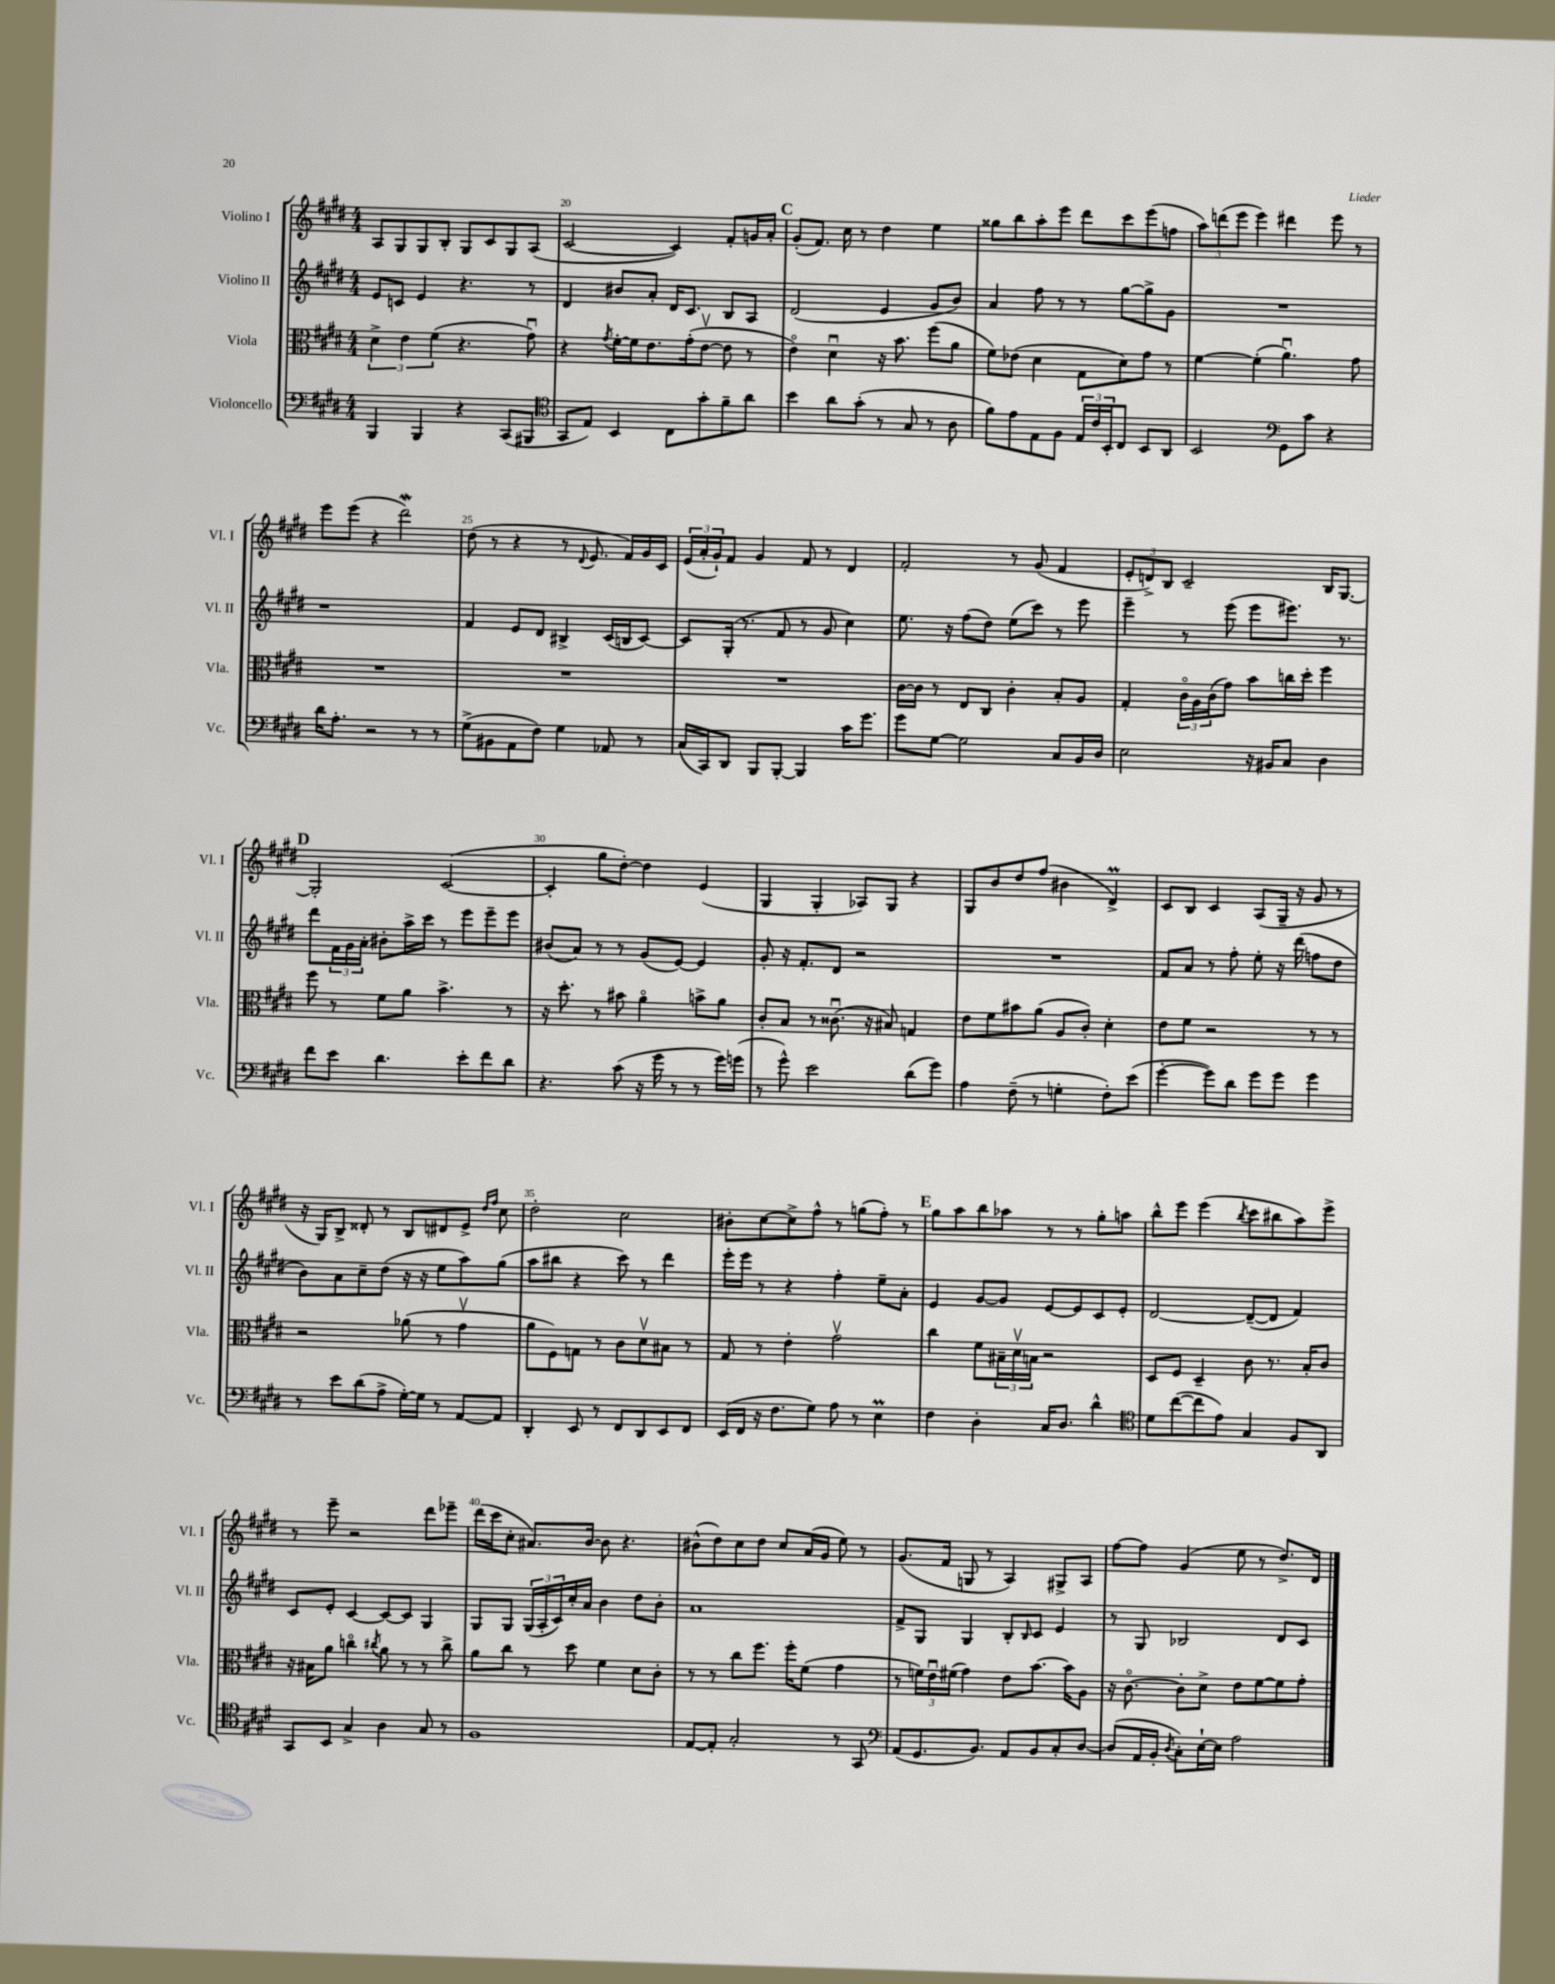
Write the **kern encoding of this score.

**kern	**kern	**kern	**kern
*part4	*part3	*part2	*part1
*staff4	*staff3	*staff2	*staff1
*I"Violoncello	*I"Viola	*I"Violino II	*I"Violino I
*I'Vc.	*I'Vla.	*I'Vl. II	*I'Vl. I
*clefF4	*clefC3	*clefG2	*clefG2
*k[f#c#g#d#]	*k[f#c#g#d#]	*k[f#c#g#d#]	*k[f#c#g#d#]
*M4/4	*M4/4	*M4/4	*M4/4
=19	=19	=19	=19
4BBB/	6d#^\	8e/L	8A/L
.	.	8cn/J	8G#/
.	6e\	.	.
4BBB/	.	4e/	8G#/
.	(6f#\	.	.
.	.	.	8B'/J
4r	4.r	4.r	8G#/L
.	.	.	8c#/
(8CC#/L	.	.	8G#/
8BBB#X/J	8g#u\)	8r	(8A/J
=20	=20	=20	=20
*clefC4	*	*	*
8GG#/L	4r	4d#/	[2c#/
8E/J)	.	.	.
.	8qg#/	.	.
4BB/	[16f#'\LL	8b#X/L	.
.	16f#\J]	.	.
.	8.e\	8a'/J	.
8C#\L	.	16d#/KL	4c#/])
.	(16g#'\k	8.c#/J	.
8g#'\	[8ev\J	.	.
8f#~\	8e\]	8B/L	8f#'/L
8a\J	8r	8A/J	16gn/L
.	.	.	16a'/JJ
!!LO:REH:place=s1:t=C
=21	=21	=21	=21
4b\	4e\)	(2d#/	(8g#'/L
.	.	.	8.f#/J)
8a\L	4d#u\	.	.
.	.	.	16cc#\
(8g#'\J	.	.	8r
8r	16r	4e/	4dd#\
.	8.b\	.	.
8G#/	.	.	.
8r	(8ff#\L	8g#/L	4ee\
8A\	8a\J	8b/J)	.
=22	=22	=22	=22
8f#\L)	8f#\L)	4a/	8gg##X\L
8e\	(8e-X\J	.	8bb\
8E\	4d#\	8ff#\	8aa'\
8F#\J	.	8r	8eee\J
24E/LL	8G#\L	8r	8ddd#\L
24c#/	.	.	.
24BB'/J	.	.	.
8C#/J	8d#\)	[8gg#\L	8ccc#\
8BB/L	8g#\J	8gg#^\]	(8eee\
8AA/J	8r	8g#\J	8ffn\J
=23	=23	=23	=23
2BB/	[4f#\	1r	12aa\L)
.	.	.	(12dddn\
.	.	.	12eee\J
.	(4f#'\]	.	4eee\)
*clefF4	*	*	*
8GG#\L	4.au\)	.	4ddd#X\
8c#\J	.	.	.
4r	.	.	8eee\
.	8g#\	.	8r
!!LO:LB:g=z
=24	=24	=24	=24
16d#\KL	1r	1r	8eee\L
8.A'\J	.	.	.
.	.	.	(8eee\J
2r	.	.	4r
.	.	.	2ddd#W\)
8r	.	.	.
8r	.	.	.
=25	=25	=25	=25
(8G#^\L	1r	4f#/	(8dd#\
8BB#X\	.	.	8r
8AA\	.	8e/L	4r
8F#\J)	.	8d#/J	.
4G#\	.	4B#X^/	8r
.	.	.	8qqd#/
.	.	.	8.e/
8AA-X/	.	(16c#/LL	.
.	.	16Bn/J	16f#/LL)
8r	.	[8c#/J)	16g#/
.	.	.	16c#/JJ
=26	=26	=26	=26
(16C#/LL	1r	8c#/L]	(24e/LL
.	.	.	24a'/
16CC#/J)	.	.	.
.	.	.	24g#`/J)
8DD#/J	.	(16G#'/Jk	8f#/J
.	.	8.r	.
8BBB/L	.	.	4g#/
[8BBB'/J	.	8f#/	.
4BBB/]	.	8r	8f#/
.	.	8g#/	8r
16c#\KL	.	4cc#\)	4d#/
8.g#\J	.	.	.
=27	=27	=27	=27
8g#\L	[16c#\LL	8.ee\	2f#'/
.	16c#\JJ]	.	.
[8G#\J	8r	.	.
.	.	16r	.
2G#\]	8E/L	(8ff#\L	.
.	8C#/J	8dd#\J)	.
.	4c#'\	(8ee\L	8r
.	.	8ccc#\J)	(8g#/
8C#/L	8B'/L	8r	4f#/
16BB/L	8A/J	8eee\	.
16D#/JJ	.	.	.
=28	=28	=28	=28
2E\	4G#'/	4eee~\	12e'/L
.	.	.	12dn^/)
.	.	.	12B/J
.	24c#\LL	8r	2c#~/
.	24A\	.	.
.	(24c#\J	.	.
.	8g#\J)	(8eee\	.
16r	8b\L	8eee\L	.
16BB#X/KL	.	.	.
8C#/J	16ccn\L	8.eee#X\J)	.
.	16dd#'\JJ	.	.
4D#\	4ff#\	.	16B/KL
.	.	8.r	[8.G#/J
!!LO:LB:g=z
!!LO:REH:place=s1:t=D
=29	=29	=29	=29
8f#\L	8ff#\	8ddd#\L	2G#'/]
8e\J	8r	24f#\L	.
.	.	24g#\	.
.	.	24a'\JJ	.
4.d#\	8f#\L	8b#X'\L	.
.	8a\J	16aa^\L	.
.	.	16ccc#\JJ	.
.	4.b^\	8r	([2c#/
8e'\L	.	8eee\L	.
8f#\	.	8eee~\	.
8d#\J	8r	8eee\J	.
=30	=30	=30	=30
4.r	16r	(8b#X/L	4c#'/]
.	8.dd#'\	.	.
.	.	8a/J)	.
.	8r	8r	8gg#\L
(8c#\	8b#X\	8r	[8dd#'\J)
16r	4a\	(8g#/L	4dd#\]
16g#\	.	.	.
8r	.	[8e/J)	.
8r	8bn^\L	4e/]	(4e/
16g#\LL)	8a\J	.	.
(16gn\JJ	.	.	.
=31	=31	=31	=31
8r	8c#'/L	8g#'/	4G#/
8g#^^\)	8B/J	16r	.
.	.	8.f#'/L	.
2e\	8r	.	4G#'/
.	(8.c##Xu\	8d#/J	.
.	.	2r	8A-X/L)
.	16r	.	.
.	8B#X/)	.	8G#/J
(8d#\L	4Gn/	.	4r
8g#\J)	.	.	.
=32	=32	=32	=32
4A\	8e\L	1r	8G#/L
.	8f#\	.	8b/
(8F#~\	8b#X\	.	8dd#/
8r	(8a\J	.	(8ff#/J
4Gn'\	8A/L	.	4b#X\
.	8c#'/J)	.	.
8F#'\L)	4d#'\	.	4d#m^/)
(8e\J	.	.	.
=33	=33	=33	=33
[4g#'\	8e\L	8f#/L	8c#/L
.	8f#\J	8a/J	8B/J
8g#\L])	2r	8r	4c#/
8d#\J	.	8ff#'\	.
8g#\L	.	8ee'\	(8A/L
8g#\J	.	16r	16G#~/Jk
.	.	(16ddd#\	16r
4g#\	8r	8ffn\L	8g#/
.	8r	8dd#\J	8r
!!LO:LB:g=z
=34	=34	=34	=34
8r	2r	8b\L)	16r
.	.	.	16G#/KL)
8e\L	.	8a\	8B^/J
(8d#\	.	8cc#~\	8d##X'/
8A^\J	.	(8dd#\J	8r
[16G#'\LL)	(8a-X\	16r	8B/L
16G#\JJ]	.	16r	.
8r	8r	8ee\L	8d#X/
[8AA/L	4g#v\	8aa\)	8e^/J
.	.	.	16qqdd#/LL
.	.	.	16qqff#/JJ
8AA/J]	.	(8gg#\J	8cc#\
=35	=35	=35	=35
4DD#'/	8a\L	8aa\L	2dd#'\
.	8F#\)	8bb#X\J	.
8EE/	8Gn\J	4r	.
8r	8r	.	.
8FF#/L	8c#\L	8ccc#\)	2cc#\
8DD#/	8d#v\	8r	.
8EE/	8B#X\J	4ddd#\	.
8FF#/J	8r	.	.
=36	=36	=36	=36
(16EE/LL	8G#/	16eee'\LL	8b#X'\L
16FF#/JJ	.	16eee\JJ	.
16r	8r	8r	[8cc#\
8.F#\L	.	.	.
.	4e'\	4r	8cc#^\]
8G#\J)	.	.	8ff#^^\J
8A\	2g#v\	4ff#'\	8r
8r	.	.	(8ggn\L
4EM\	.	8ee~\L	8ff#'\J)
.	.	8a'\J	8r
!!LO:REH:place=s1:t=E
=37	=37	=37	=37
4F#\	4cc#\	4e/	8gg#\L
.	.	.	8aa\
4D#'\	8f#\L	[8g#/L	8bb\
.	24B#X~\L	8g#/J]	8aa-X\J
.	24d#v\	.	.
.	24Bn\JJ	.	.
16C#/KL	2r	[8e/L	8r
8.D#/J	.	.	.
.	.	8e/]	8r
4d#^^\	.	8c#/	8gg#'\L
.	.	8e'/J	8aan\J
=38	=38	=38	=38
*clefC4	*	*	*
8d#\L	8D#/L	[2d#/	8bb^^\L
([8cc#\	8F#/J	.	8eee\J
8cc#\]	4D#~/	.	(4eee\
8e\J)	.	.	.
.	.	.	8qbb/
4G#/	8c#\	(8d#~/L_	8ccc#\L
.	8.r	8d#/J]	8bb#X\
8F#/L	.	4f#/)	8aa\)
.	16B'/KL	.	.
8AA/J	8c#/J	.	8eee^\J
!!LO:LB:g=z
=39	=39	=39	=39
8GG#/L	16r	8c#/L	8r
.	16B#X\KL	.	.
8BB/J	8a\J	8e'/J	8eee~\
4G#^/	4ccn\	[4c#/	2r
.	8qcc#X/	.	.
4A\	8a\	8c#/L_	.
.	8r	8c#/J]	.
8G#/	8r	4G#/	8ddd#\L
8r	8cc#^\	.	8eee-X~\J
=40	=40	=40	=40
1F#	8a\L	8G#/L	(16ddd#\LL
.	.	.	16ccc#\J
.	8cc#\J	8G#/J	8cc#'\J
.	8r	(24G#/LL	8.a#X/L)
.	.	24A'/	.
.	.	24c#/)	.
.	8dd#\	16cc#'/	.
.	.	16a/JJ	[16b/Jk
.	4f#\	4b\	8b\]
.	.	.	4.r
.	8d#\L	8dd#\L	.
.	8c#'\J	8b'\J	.
=41	=41	=41	=41
[8E/L	8r	1a	(8b#X^^\L
8E'/J]	8r	.	8dd#\)
2G#'/	8cc#\L	.	8cc#\
.	8.ff#\J	.	8dd#\J
.	.	.	8cc#/L
.	16ff#'\KL	.	.
.	(8f#\J	.	(16a/L
.	.	.	16g#/JJ
8r	4g#\	.	8ee\)
8GG#/	.	.	8r
=42	=42	=42	=42
*clefF4	*	*	*
(8AA/L	8r	8f#^/L	(8.g#/L
8.GG#/	24fn\LL)	8G#/J	.
.	24eu\	.	.
.	.	.	16f#/Jk
.	(24f#X\JJ	.	.
.	4g#\)	4G#/	8Gn/
8.BB/J)	.	.	.
.	.	.	8r
8AA/L	8e\L	8B'/L	4A/)
.	.	16qqB/	.
8BB/	[8.b\J	8c#/J	.
8C#'/	.	4e/	8G#X^/L
.	16b\KL]	.	.
[8D#/J	8A\J	.	8A/J
=43	=43	=43	=43
(8D#/L]	16r	8r	[8ff#\L
.	[8.c#\	.	.
16AA/L	.	8G#/	8ff#\J]
16BB'/JJ	.	.	.
8qD#/	.	.	.
8C#'\L)	8c#'\L]	2B-X/	(4g#/
[16E`\L	8d#^\J	.	.
16E\JJ]	.	.	.
2A\	8e\L	.	8ee\
.	[8f#\	.	8r
.	8f#\]	8d#/L	8.dd#^/L)
.	8g#'\J	8c#/J	.
.	.	.	16d#/Jk
==	==	==	==
*-	*-	*-	*-
